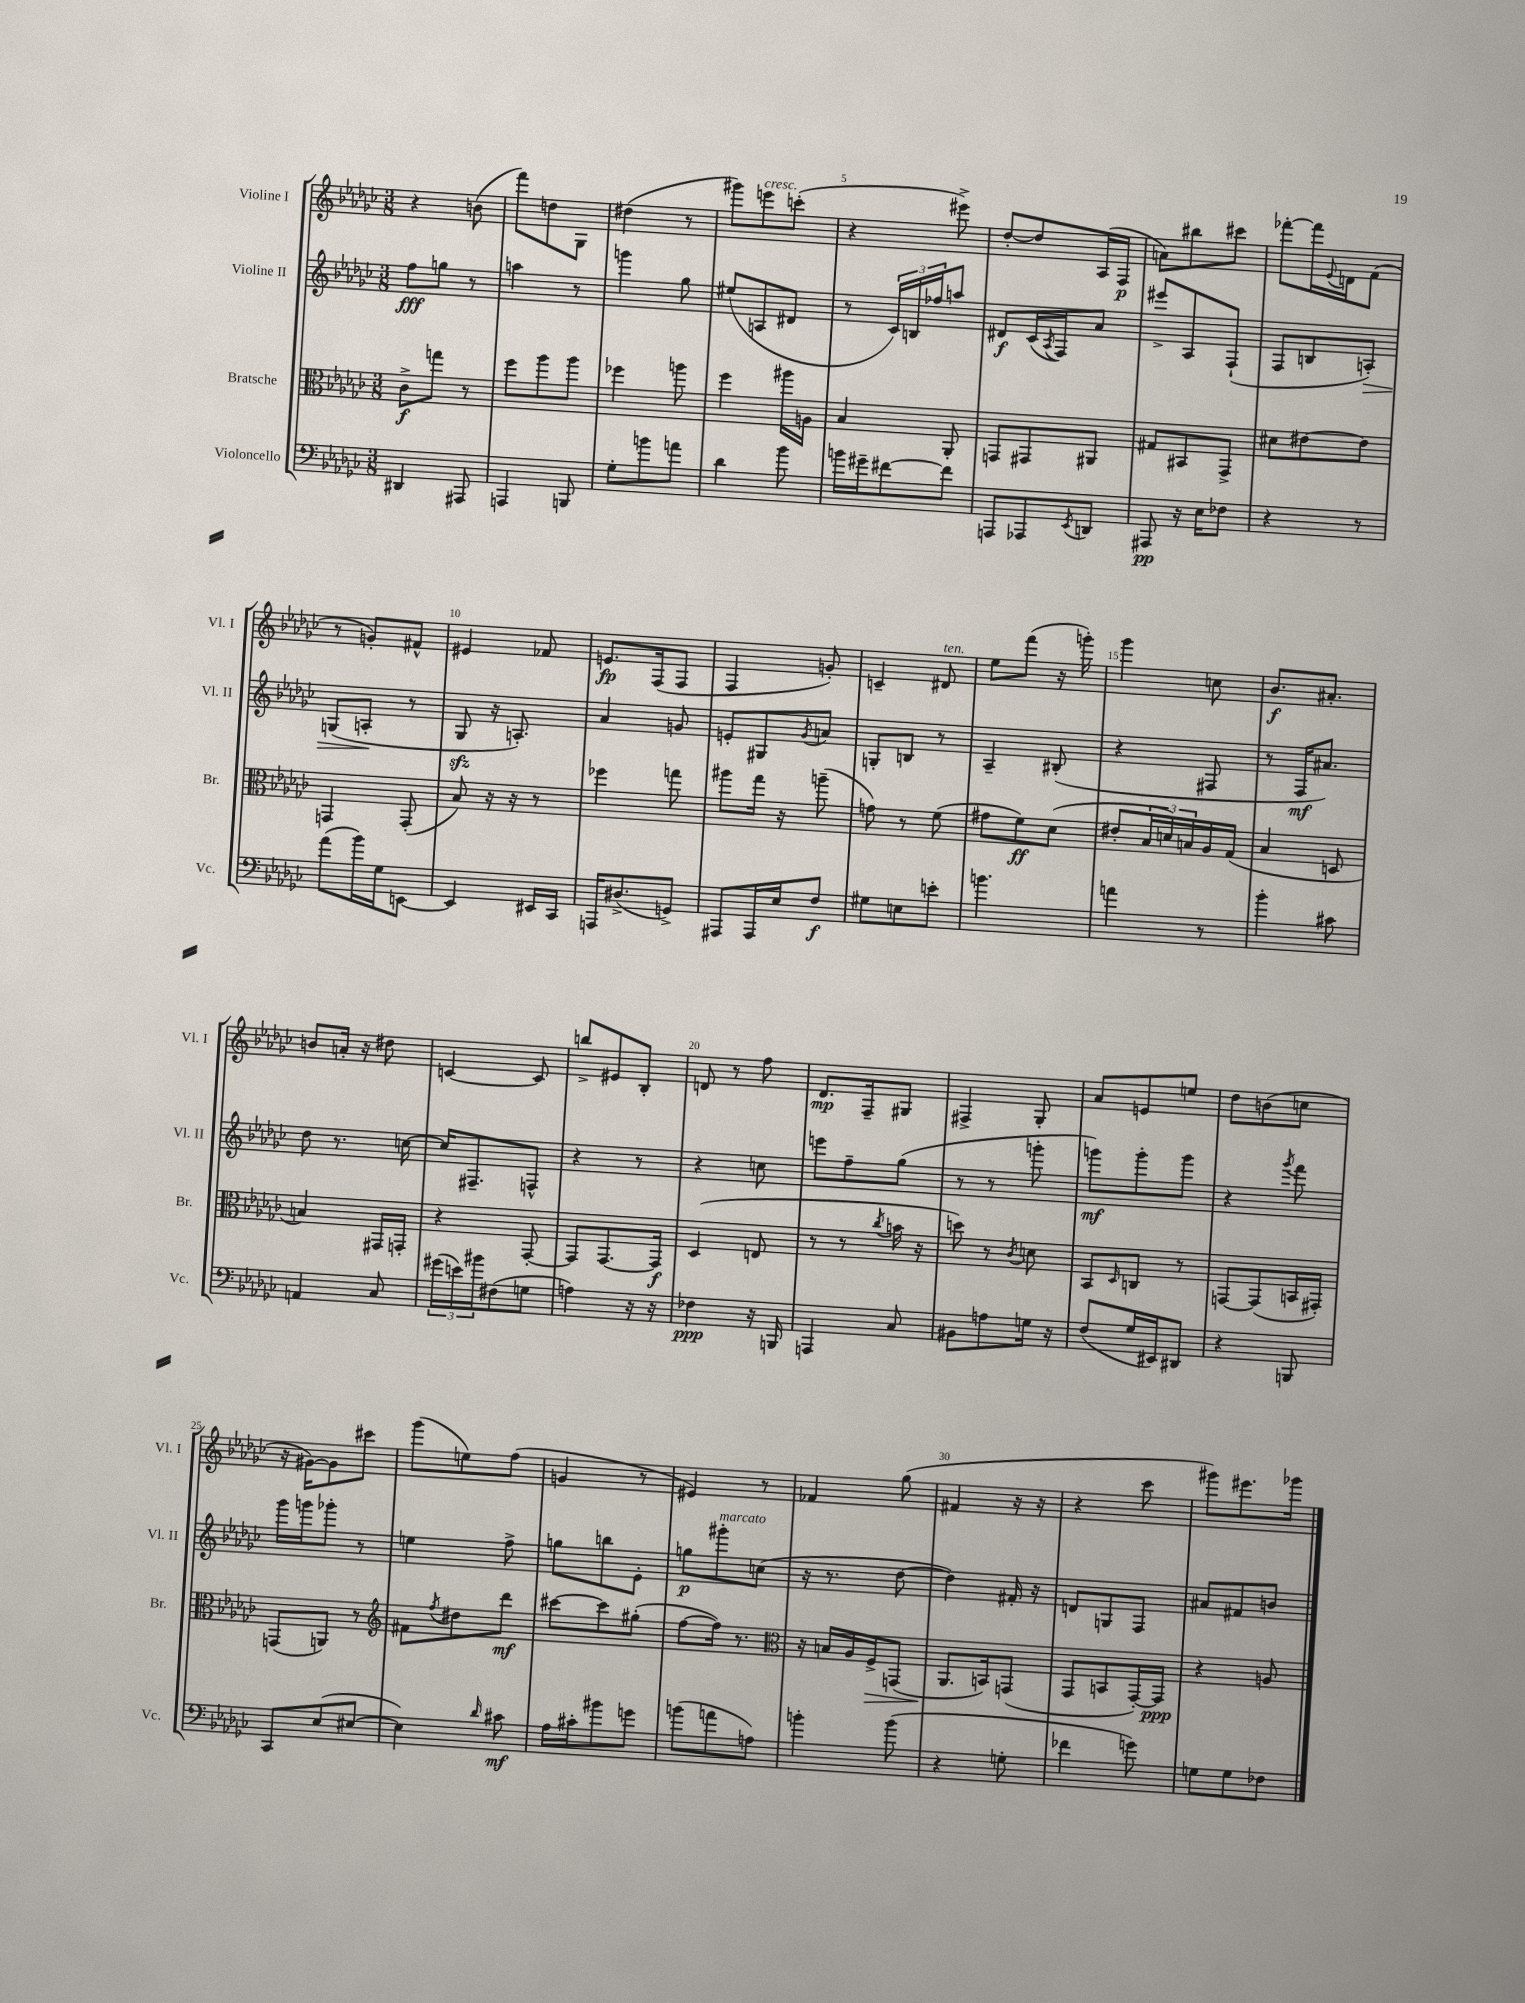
<<
\new StaffGroup <<
\new Staff = "s0" \with { instrumentName = "Violine I" shortInstrumentName = "Vl. I" } {
    \clef treble \key ges \major \numericTimeSignature \time 3/8
    r4 b'8( |
    f'''8) d''8 ges8 |
    dis''4( r8 |
    gis'''8) e'''8^\markup { \italic "cresc." } c'''8-.( |
    r4 eis'''8->) |
    des''8~-. des''8 aes16( f16\p |
    a'8) bis''8 cis'''8 |
    fes'''8~-. fes'''16 \appoggiatura { ees'8 } d'16 f'8( |
    r8 g'8-.) fis'8-^ |
    eis'4 fes'8 |
    e'8.\fp f16( f8 |
    f4 g'8-.) |
    c'4-- dis'8^\markup { \italic "ten." } |
    ees''8 f'''8( r16 g'''16-.) |
    ges'''4 c''8 |
    bes'8.\f ais'8.-. |
    b'8 a'16-. r16 dis''8 |
    c'4~ c'8 |
    b''8-> eis'8 bes8-. |
    d'8 r8 f''8 |
    des'8.\mp f16-- gis8 |
    fis4-> ges8-. |
    aes'8 e'8 e''8 |
    des''8 b'8( c''8 |
    r16 gis'16~) gis'8 cis'''8 |
    ges'''8( e''8) f''8( |
    g'4 r8 |
    eis'4) r8 |
    fes'4 ges''8( |
    fis'4 r16 r16 |
    r4 ces'''8 |
    gis'''8) eis'''8. ges'''16 \bar "|." |
}
\new Staff = "s1" \with { instrumentName = "Violine II" shortInstrumentName = "Vl. II" } {
    \clef treble \key ges \major \numericTimeSignature \time 3/8
    f''8\fff g''8 r8 |
    a''4 r8 |
    g'''4 ges''8 |
    eis''8( a8 dis'8 |
    r8 \tuplet 3/2 { ces'16) b16 fes''16 } a''8 |
    dis'8\f ces'16( \acciaccatura { aes8 } f16) aes'8 |
    eis'''8-> aes8 f8-!( |
    f8 b8 a8-.\>) |
    g8( a8-.\! r8 |
    ges8\sfz r16 a8.-.) |
    aes'4 g'8 |
    e'8-. gis8 \acciaccatura { ges'8 } a'8 |
    g8-. b8 r8 |
    aes4-- bis8-.( |
    r4 fis8 |
    r8 f16\mf ais'8.) |
    des''8 r8. c''16~ |
    c''16 fis8.-- f8-^ |
    r4 r8 |
    r4 c''8 |
    e'''8 f''8-- ges''8( |
    r8 r8 g'''8-. |
    g'''8\mf) g'''8-. g'''8 |
    r4 \acciaccatura { ges'''8 } f'''8 |
    ges'''16 g'''16 ges'''8-. r8 |
    e''4 f''8-> |
    g''8 b''8 ees'8-. |
    g''8\p gis'''8-.^\markup { \italic "marcato" } c''8( |
    r16 r8. des''8~ |
    des''4) fis'16-. r16 |
    d'8 g8 f8 |
    ais'8 fis'8 b'8 \bar "|." |
}
\new Staff = "s2" \with { instrumentName = "Bratsche" shortInstrumentName = "Br." } {
    \clef alto \key ges \major \numericTimeSignature \time 3/8
    ces'8->\f g''8 r8 |
    f''8 aes''8 aes''8 |
    fes''4 a''8 |
    f''4 ais''16 a16 |
    bes4 aes,8-. |
    g,8 gis,8 ais,8 |
    gis8 bis,8 ges,8-> |
    dis'8 eis'8~ eis'8 |
    g,4 g,8-.( |
    bes8) r16 r16 r8 |
    fes''4 g''8 |
    ais''8 ges''16 r16 a''8--( |
    g'8) r8 f'8( |
    gis'8 f'8\ff) des'8( |
    eis'8-. \tuplet 3/2 { bes16 d'16) b16 } aes16 ges16( |
    bes4 d8 |
    b4) gis,16 g,16-. |
    r4 ges,8~-. |
    ges,8 ges,8.~ ges,16\f |
    des4( e8 |
    r8 r8 \acciaccatura { ces''8 } b'16 r16 |
    d''8) r8 \acciaccatura { ces'8 } d'8 |
    bes,8 \grace { des16 } c8 r8 |
    g,8~ g,8( b,16 gis,16-.) |
    g,8( a,8) r8 |
    \clef treble fis'8 \acciaccatura { f''8 } dis''8 des'''8\mf |
    cis'''8~ cis'''8 gis''8-.( |
    f''8~ f''16) r8. |
    \clef alto r16 b16 aes16 f16->\> g,8( |
    aes,8.\! b,16) g,8( |
    ges,8 b,8 ges,16~-.) ges,16\ppp |
    r4 a8 \bar "|." |
}
\new Staff = "s3" \with { instrumentName = "Violoncello" shortInstrumentName = "Vc." } {
    \clef bass \key ges \major \numericTimeSignature \time 3/8
    dis,4 ais,,8 |
    a,,4 b,,8 |
    ges8-. b'8 a'8 |
    des'4 bes'8 |
    b'16 gis'16-- fis'8~ fis'8 |
    a,,8 aes,,8 \acciaccatura { ees,8 } d,8 |
    ais,,8\pp r16 ees16 fes8 |
    r4 r8 |
    aes'8( bes'16) ges16 e,8~ |
    e,4 eis,16 ces,16 |
    a,,16 dis8.->( g,8->) |
    ais,,8 ais,,16 ees16 f8\f |
    gis8 e8 e'8-. |
    b'4. |
    a'4 r8 |
    bes'4-. cis'8 |
    a,4 ces8 |
    \tuplet 3/2 { gis'16( e'16) bis'16 } fis8( g8 |
    a4) r16 r16 |
    fes4\ppp r16 b,,16 |
    a,,4 ces8 |
    bis,8 a8 g16 r16 |
    f8( ges16 eis,16) dis,8 |
    r4 b,,8 |
    ces,8 ees8( eis8~ |
    eis4) \grace { des'16 } cis'8\mf |
    aes16 cis'16-. bis'8 g'8 |
    b'8( a'8 a8) |
    b'4-. b'8( |
    r4 g8-. |
    fes'4 g'8) |
    g8 g8 fes8 \bar "|." |
}
>>
>>
\layout { \context { \Score \override BarNumber.break-visibility = ##(#f #t #t) barNumberVisibility = #(every-nth-bar-number-visible 5) } }
